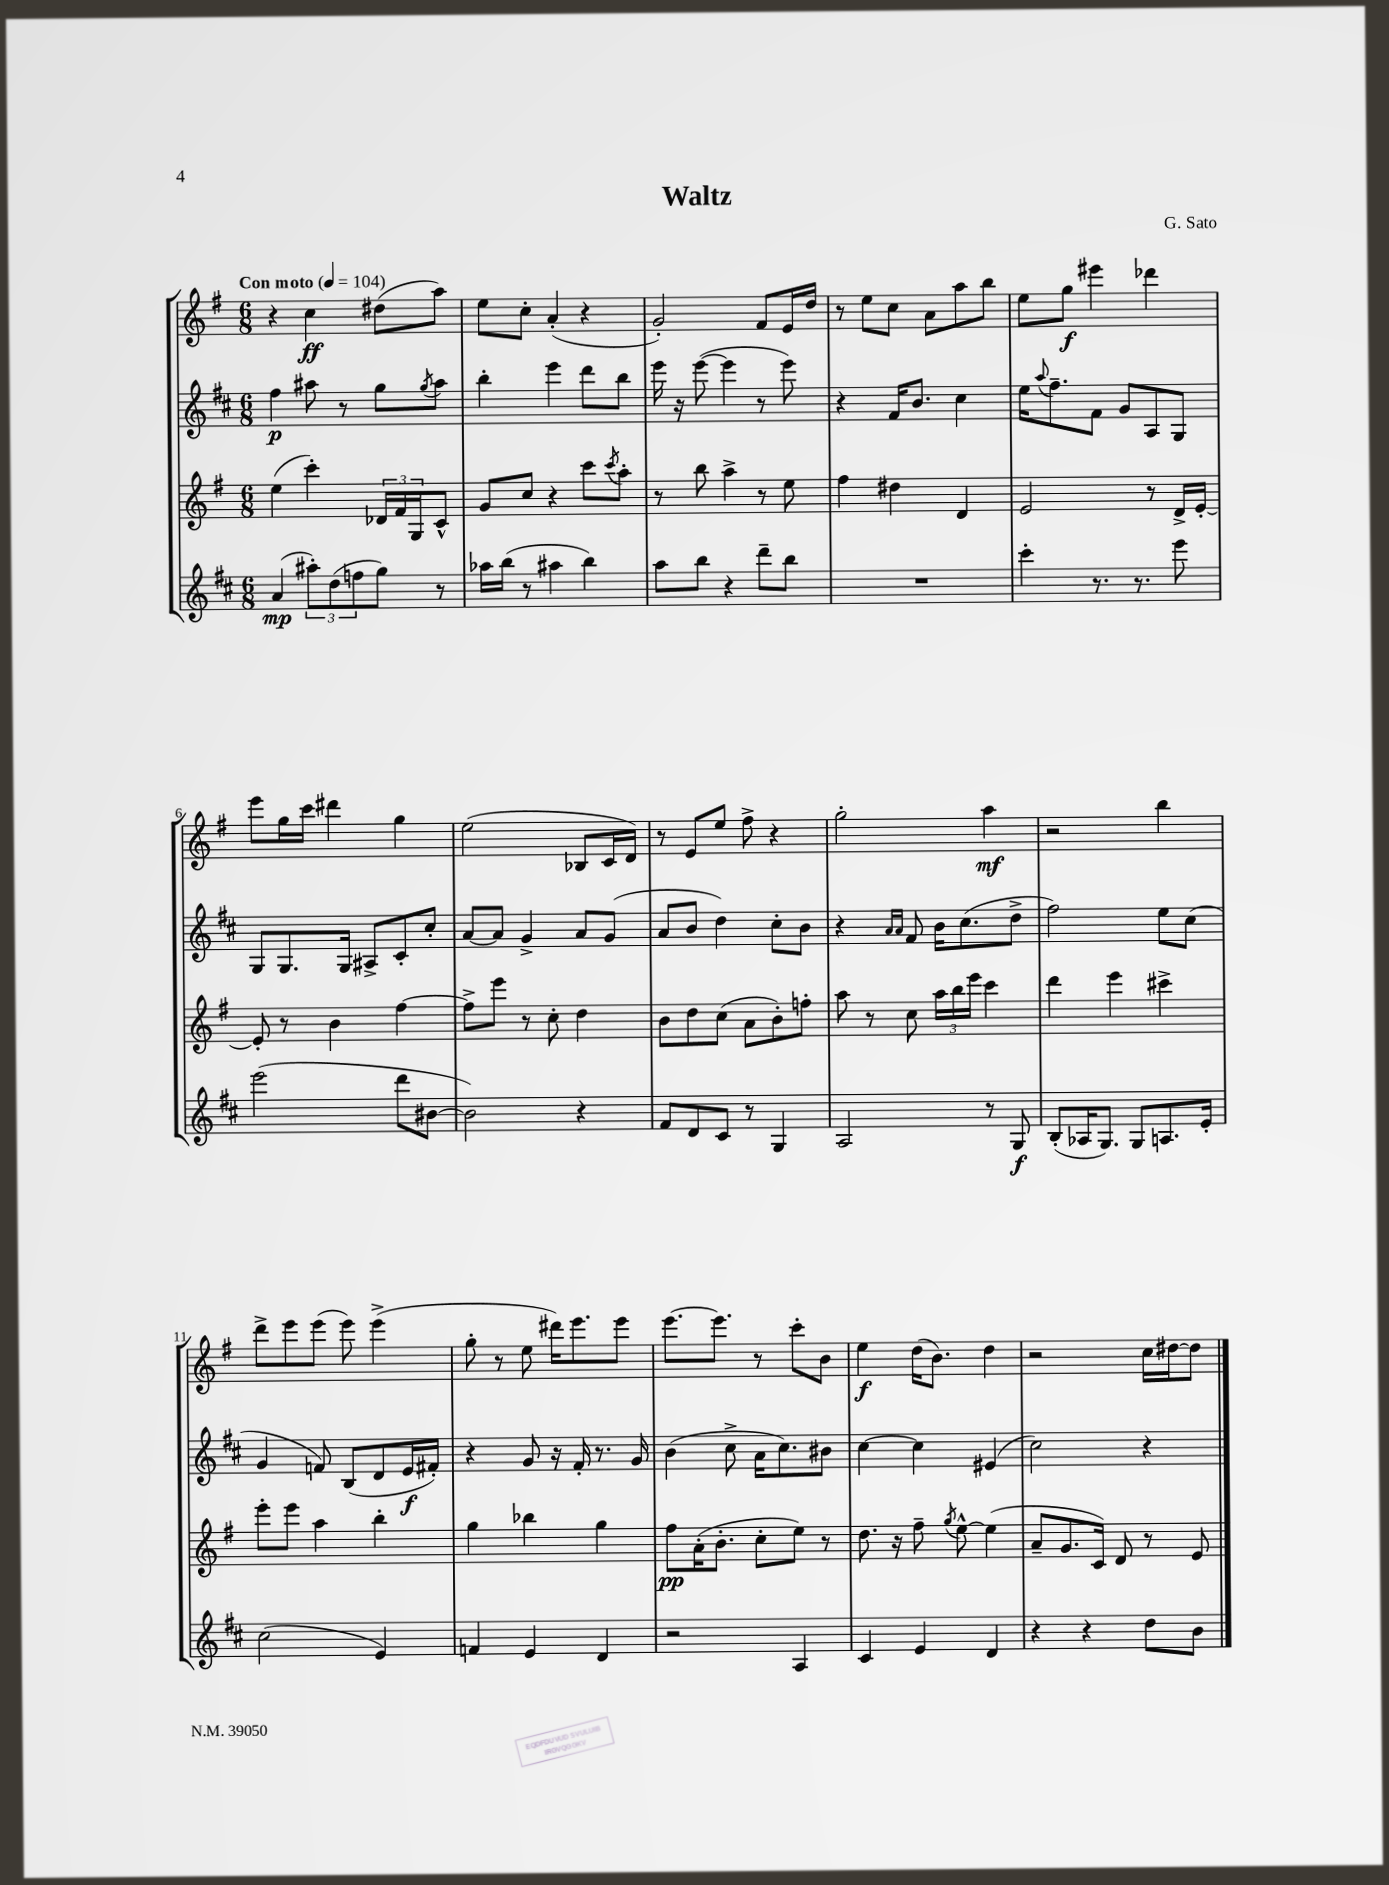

**kern	**dynam	**kern	**dynam	**kern	**dynam	**kern	**dynam
*part4	*part4	*part3	*part3	*part2	*part2	*part1	*part1
*staff4	*staff4	*staff3	*staff3	*staff2	*staff2	*staff1	*staff1
*clefG2	*	*clefG2	*	*clefG2	*	*clefG2	*
*k[f#c#]	*	*k[f#]	*	*k[f#c#]	*	*k[f#]	*
*M6/8	*	*M6/8	*	*M6/8	*	*M6/8	*
*MM104	*	*MM104	*	*MM104	*	*MM104	*
=1	=1	=1	=1	=1	=1	=1	=1
!	!	!	!	!	!	!LO:TX:a:B:t=Con moto	!
(4a/	mp	(4ee\	.	4ff#\	p	4r	.
12aa#X'\L)	.	4ccc'\)	.	8aa#X\	.	4cc\	ff
(12dd\	.	.	.	.	.	.	.
.	.	.	.	8r	.	.	.
12ffn\	.	.	.	.	.	.	.
8gg\J)	.	24d-X/LL	.	8gg\L	.	(8dd#X\L	.
.	.	24f#/	.	.	.	.	.
.	.	24G/J	.	.	.	.	.
.	.	.	.	8qgg/	.	.	.
8r	.	8c^^/J	.	8aa#\J	.	8aa\J)	.
=2	=2	=2	=2	=2	=2	=2	=2
16aa-X\LL	.	8g/L	.	4bb'\	.	8ee\L	.
(16bb\JJ	.	.	.	.	.	.	.
8r	.	8cc/J	.	.	.	8cc'\J	.
4aa#X\	.	4r	.	4eee\	.	(4a'/	.
4bb\)	.	8ccc\L	.	8ddd\L	.	4r	.
.	.	8qccc/	.	.	.	.	.
.	.	8aa'\J	.	8bb\J	.	.	.
=3	=3	=3	=3	=3	=3	=3	=3
8aa\L	.	8r	.	16eee\	.	2g'/)	.
.	.	.	.	16r	.	.	.
8bb\J	.	8bb\	.	([8eee\	.	.	.
4r	.	4aa^\	.	4eee\]	.	.	.
8ddd~\L	.	8r	.	8r	.	8f#/L	.
8bb\J	.	8ee\	.	8eee\)	.	16e/L	.
.	.	.	.	.	.	16dd/JJ	.
=4	=4	=4	=4	=4	=4	=4	=4
2.r	.	4ff#\	.	4r	.	8r	.
.	.	.	.	.	.	8ee\L	.
.	.	4dd#X\	.	16f#/KL	.	8cc\J	.
.	.	.	.	8.b/J	.	.	.
.	.	.	.	.	.	8a\L	.
.	.	4d/	.	4cc#\	.	8aa\	.
.	.	.	.	.	.	8bb\J	.
=5	=5	=5	=5	=5	=5	=5	=5
4ccc#'\	.	2e/	.	16ee\KL	.	8ee\L	.
.	.	.	.	8qqaa/	.	.	.
.	.	.	.	8.ff#~\	.	.	.
.	.	.	.	.	.	8gg\J	f
8.r	.	.	.	8f#\J	.	4eee#X\	.
.	.	.	.	8g/L	.	.	.
8.r	.	.	.	.	.	.	.
.	.	8r	.	8A/	.	4ddd-X\	.
8eee\	.	16d^/LL	.	8G/J	.	.	.
.	.	[16e'/JJ	.	.	.	.	.
!!LO:LB:g=z
=6	=6	=6	=6	=6	=6	=6	=6
(2eee\	.	8e'/]	.	8G/L	.	8eee\L	.
.	.	8r	.	8.G/	.	16gg\L	.
.	.	.	.	.	.	16ccc\JJ	.
.	.	4b\	.	.	.	4ddd#X\	.
.	.	.	.	16G/Jk	.	.	.
.	.	.	.	8A#X^/L	.	.	.
8ddd\L	.	[4ff#\	.	8c#'/	.	4gg\	.
[8b#X\J	.	.	.	8cc#'/J	.	.	.
=7	=7	=7	=7	=7	=7	=7	=7
2b#\])	.	8ff#^\L]	.	[8a/L	.	(2ee\	.
.	.	8eee\J	.	8a/J]	.	.	.
.	.	8r	.	4g^/	.	.	.
.	.	8cc'\	.	.	.	.	.
4r	.	4dd\	.	8a/L	.	8B-X/L	.
.	.	.	.	(8g/J	.	16c/L	.
.	.	.	.	.	.	16d/JJ)	.
=8	=8	=8	=8	=8	=8	=8	=8
8f#/L	.	8b\L	.	8a/L	.	8r	.
8d/	.	8dd\	.	8b/J	.	8e/L	.
8c#/J	.	(8cc\J	.	4dd\)	.	8ee/J	.
8r	.	8a\L	.	.	.	8ff#^\	.
4G/	.	8b'\)	.	8cc#'\L	.	4r	.
.	.	8ffn'\J	.	8b\J	.	.	.
=9	=9	=9	=9	=9	=9	=9	=9
2A/	.	8aa\	.	4r	.	2gg'\	.
.	.	8r	.	.	.	.	.
.	.	.	.	16qqa/LL	.	.	.
.	.	.	.	16qqa/JJ	.	.	.
.	.	8cc\	.	8f#/	.	.	.
.	.	24aa\LL	.	16b\KL	.	.	.
.	.	24bb\	.	.	.	.	.
.	.	.	.	(8.cc#\	.	.	.
.	.	24eee\JJ	.	.	.	.	.
8r	.	4ccc\	.	.	.	4aa\	mf
8G/	f	.	.	8dd^\J	.	.	.
=10	=10	=10	=10	=10	=10	=10	=10
(8B'/L	.	4ddd\	.	2ff#\)	.	2r	.
16A-X/K	.	.	.	.	.	.	.
8.G/J)	.	.	.	.	.	.	.
.	.	4eee\	.	.	.	.	.
8G/L	.	.	.	.	.	.	.
8.An/	.	4ccc#X^\	.	8ee\L	.	4bb\	.
.	.	.	.	(8cc#\J	.	.	.
16e'/Jk	.	.	.	.	.	.	.
!!LO:LB:g=z
=11	=11	=11	=11	=11	=11	=11	=11
(2cc#\	.	8eee'\L	.	4g/	.	8ddd^\L	.
.	.	8eee\J	.	.	.	8eee\	.
.	.	4aa\	.	8fn/)	.	(8eee\J	.
.	.	.	.	(8B/L	.	8eee\)	.
4e/)	.	4bb'\	.	8d/	.	(4eee^\	.
.	.	.	.	16e/L	f	.	.
.	.	.	.	16f#X'/JJ)	.	.	.
=12	=12	=12	=12	=12	=12	=12	=12
4fn/	.	4gg\	.	4r	.	8gg'\	.
.	.	.	.	.	.	8r	.
4e/	.	4bb-X\	.	8g/	.	8ee\	.
.	.	.	.	16r	.	16ddd#X\KL)	.
.	.	.	.	16f#'/	.	8.eee\	.
4d/	.	4gg\	.	8.r	.	.	.
.	.	.	.	.	.	8eee\J	.
.	.	.	.	16g/	.	.	.
=13	=13	=13	=13	=13	=13	=13	=13
2r	.	8ff#\L	pp	(4b\	.	[8.eee\L	.
.	.	(16a'\K	.	.	.	.	.
.	.	8.b'\J	.	.	.	8.eee\J]	.
.	.	.	.	8cc#^\	.	.	.
.	.	8cc'\L	.	16a\KL	.	8r	.
.	.	.	.	8.cc#\)	.	.	.
4A/	.	8ee\J)	.	.	.	8ccc'\L	.
.	.	8r	.	8b#X\J	.	8b\J	.
=14	=14	=14	=14	=14	=14	=14	=14
4c#/	.	8.dd\	.	[4cc#\	.	4ee\	f
.	.	16r	.	.	.	.	.
4e/	.	8ff#~\	.	4cc#\]	.	(16dd\KL	.
.	.	.	.	.	.	8.b\J)	.
.	.	8qgg/	.	.	.	.	.
.	.	[8ee^^\	.	.	.	.	.
4d/	.	(4ee\]	.	(4e#X/	.	4dd\	.
=15	=15	=15	=15	=15	=15	=15	=15
4r	.	8a~/L	.	2cc#\)	.	2r	.
.	.	8.g/	.	.	.	.	.
4r	.	.	.	.	.	.	.
.	.	16c/Jk)	.	.	.	.	.
.	.	8d/	.	.	.	.	.
8dd\L	.	8r	.	4r	.	16cc\LL	.
.	.	.	.	.	.	[16dd#X\J	.
8b\J	.	8e/	.	.	.	8dd#\J]	.
==	==	==	==	==	==	==	==
*-	*-	*-	*-	*-	*-	*-	*-
